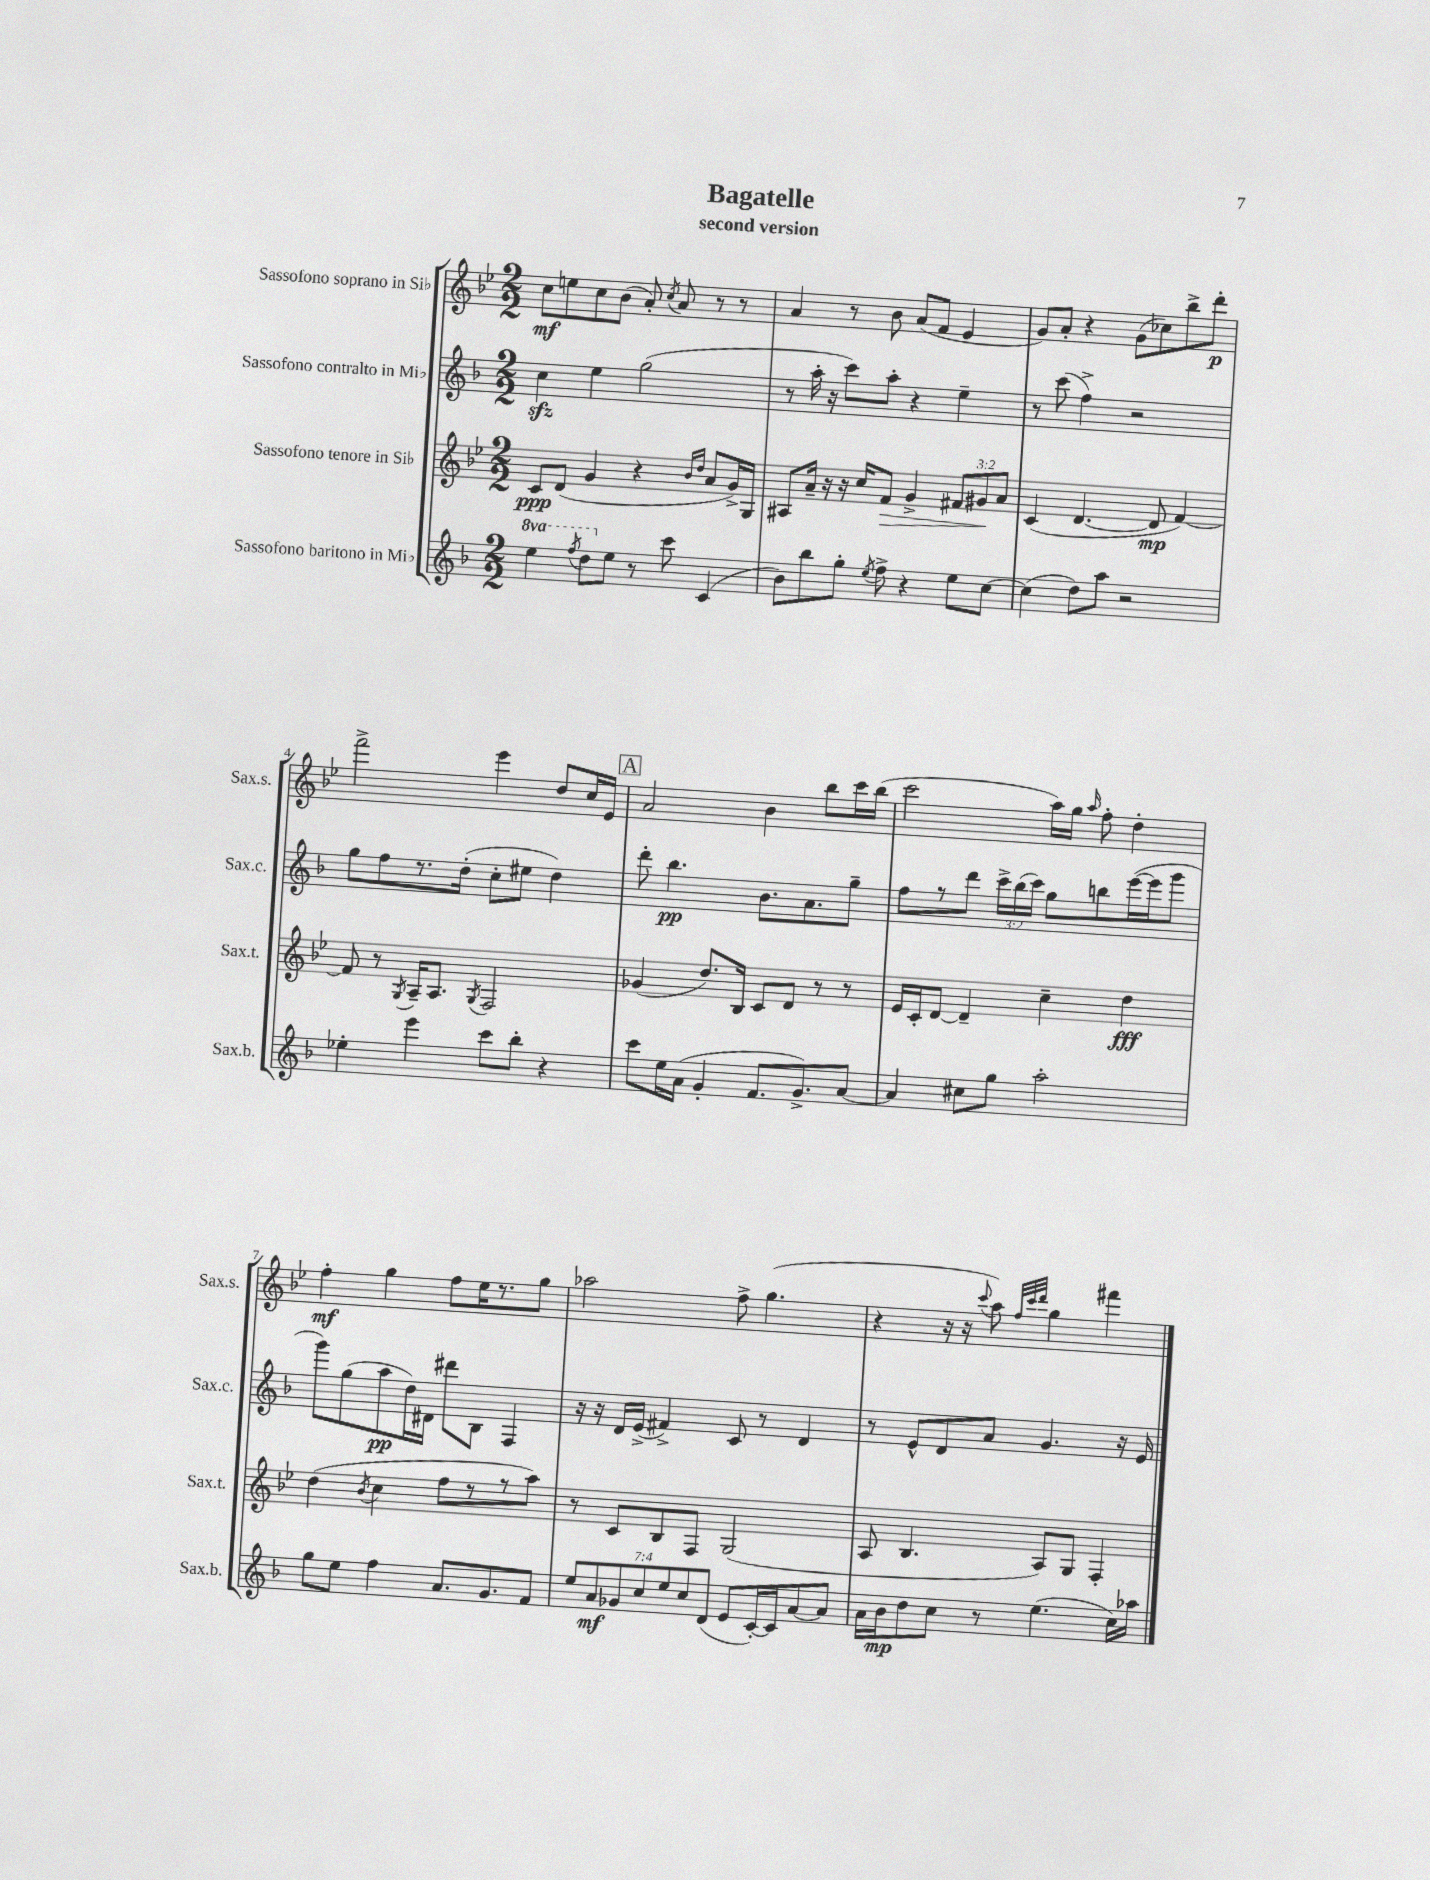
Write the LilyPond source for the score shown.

\header { title = "Bagatelle" subtitle = "second version" }
<<
\new StaffGroup <<
\new Staff = "s0" \with { instrumentName = "Sassofono soprano in Sib" shortInstrumentName = "Sax.s." } {
    \clef treble \key bes \major \numericTimeSignature \time 2/2
    \autoBeamOff c''8[\mf e''8 c''8 bes'8]( a'8-.) \acciaccatura { c''8 } a'8 r8 r8 |
    a'4 r8 bes'8 a'8[( f'8] ees'4 |
    g'8[) a'8]-. r4 g'8[( ces''8) bes''8-> d'''8]-.\p |
    f'''2-> ees'''4 d''8[ c''16 ees'16] |
    \mark \markup { \box "A" } a'2 bes'4 bes''8[ c'''16 bes''16]( |
    c'''2 a''16[) g''16] \grace { a''16 } f''8-. d''4-. |
    f''4-.\mf g''4 f''8[ ees''16 r8. g''8] |
    aes''2 f''8-> g''4.( |
    r4 r16 r16 \appoggiatura { c'''8 } a''8) \grace { f''32[ c'''32 d'''32] } g''4 fis'''4 \bar "|." |
}
\new Staff = "s1" \with { instrumentName = "Sassofono contralto in Mib" shortInstrumentName = "Sax.c." } {
    \clef treble \key f \major \numericTimeSignature \time 2/2 \override Staff.TupletNumber.text = #tuplet-number::calc-fraction-text
    \autoBeamOff c''4\sfz e''4 g''2( |
    r8 a''16-. r16 c'''8[) a''8]-. r4 e''4-- |
    r8 c'''8( f''4->) r2 |
    g''8[ f''8 r8. d''16]-.( c''8[-. eis''8] d''4) |
    \mark \markup { \box "A" } d'''8-. bes''4.\pp bes'8.[ a'8. g''8]-- |
    f''8[ r8 d'''8] \tuplet 3/2 { c'''16[-> bes''16( c'''16]) } g''8[ b''8 e'''16~( e'''16 g'''8] |
    g'''8[) g''8( a''8\pp d''16) dis'16] dis'''8[ bes8] f4 |
    r16 r16 d'16[ e'16]->( fis'4->) c'8 r8 d'4 |
    r8 e'8[-^ d'8 a'8] g'4. r16 e'16 \bar "|." |
}
\new Staff = "s2" \with { instrumentName = "Sassofono tenore in Sib" shortInstrumentName = "Sax.t." } {
    \clef treble \key bes \major \numericTimeSignature \time 2/2 \override Staff.TupletNumber.text = #tuplet-number::calc-fraction-text
    \autoBeamOff c'8[\ppp d'8]( g'4 r4 \grace { bes'16[ d''16] } a'8[ g'16->) g16] |
    ais8[ a'16]-- r16 r16 c''16[ f'8]\> g'4-> \tuplet 3/2 { fis'8[ gis'8\! a'8] } |
    c'4( d'4.~ d'8\mp f'4~) |
    f'8 r8 \acciaccatura { g8 } a16[-- a8.] \acciaccatura { g8 } f2 |
    \mark \markup { \box "A" } ges'4( d''8.[) bes16] c'8[ d'8] r8 r8 |
    ees'16[ c'16-. d'8]~ d'4-- c''4-- d''4\fff |
    d''4( \acciaccatura { bes'8 } c''4 f''8[ r8 r8 a''8]) |
    r8 c'8[ bes8 f8] g2( |
    a8 bes4. a8[) g8] f4-. \bar "|." |
}
\new Staff = "s3" \with { instrumentName = "Sassofono baritono in Mib" shortInstrumentName = "Sax.b." } {
    \clef treble \key f \major \numericTimeSignature \time 2/2 \override Staff.TupletNumber.text = #tuplet-number::calc-fraction-text \set Staff.ottavationMarkups = #ottavation-simple-ordinals
    \autoBeamOff \ottava #1 e'''4 \acciaccatura { f'''8 } d'''8[ \ottava #0 e''8] r8 c'''8 c'4( |
    bes'8[) bes''8 g''8]-. \acciaccatura { e''8 } f''8-> r4 e''8[ c''8]~ |
    c''4( d''8[) a''8] r2 |
    ees''4-. e'''4 c'''8[ bes''8]-. r4 |
    \mark \markup { \box "A" } c'''8[ e''16 a'16]( g'4-. f'8.[ g'8.->) a'8]~ |
    a'4 cis''8[ g''8] a''2-. |
    g''8[ e''8] f''4 a'8.[ g'8. f'8] |
    \tuplet 7/4 { e''8[ a'8\mf ges'8 c''8 e''8 c''8 d'8]( } e'8[ c'16~-.) c'16 a'8~ a'8] |
    a'16[ bes'16\mp d''8 c''8] r8 e''4.( c''16[) aes''16] \bar "|." |
}
>>
>>
